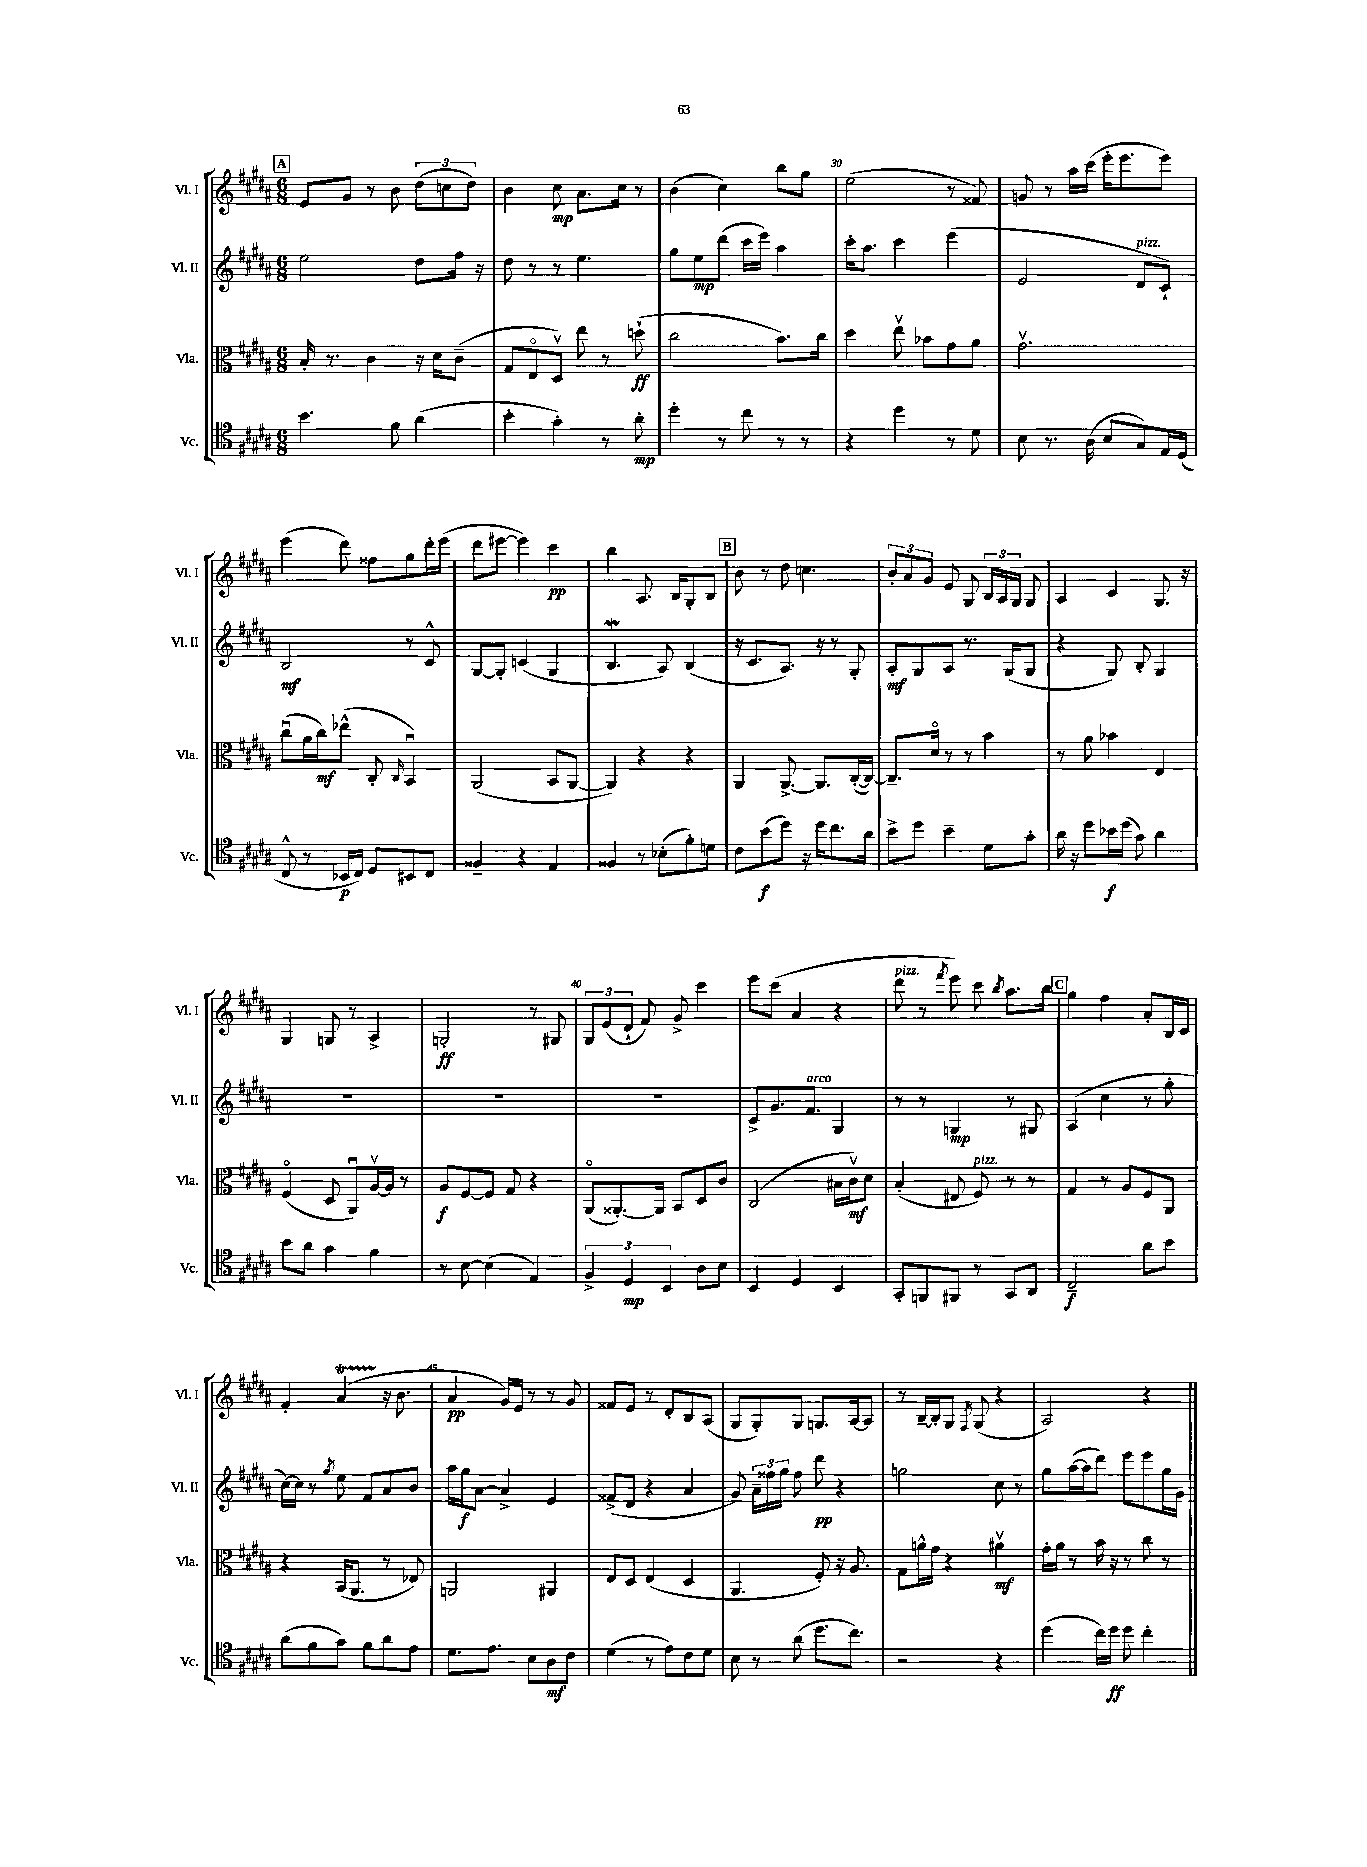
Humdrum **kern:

**kern	**kern	**kern	**kern
*staff4	*staff3	*staff2	*staff1
*clefC4	*clefC3	*clefG2	*clefG2
*k[f#c#g#d#a#]	*k[f#c#g#d#a#]	*k[f#c#g#d#a#]	*k[f#c#g#d#a#]
*M6/8	*M6/8	*M6/8	*M6/8
4.b	16B'	2ee	8e
.	8.r	.	.
.	.	.	8g#
.	4c#	.	8r
8f#	.	.	8b
(4a#	16r	8dd#	(12dd#
.	16d#	.	.
.	.	.	12cc
.	(8c#~	16ff#	.
.	.	.	12dd#)
.	.	16r	.
=	=	=	=
4b'	8G#	8dd#	4b
.	8Eo	8r	.
4g#')	8D#v)	8r	8cc#
.	8ee	4.ee	8.a#
8r	8r	.	.
.	.	.	16cc#
8a#'	(8dd`	.	8r
=	=	=	=
4dd#'	2cc#	8gg#	(4b
.	.	8ee	.
8r	.	(8ddd#	4cc#)
8cc#	.	16ccc#	.
.	.	16eee)	.
8r	8.b)	4aa#	8bb
8r	.	.	8gg#
.	16cc#	.	.
=	=	=	=
4r	4dd#	16ccc#'	(2ee
.	.	8.aa#	.
4dd#	8eev	4ccc#	.
.	8b-	.	.
8r	8g#	(4eee	8r
8d#	8a#	.	8f##)
=	=	=	=
8B	2.g#v	2e	8g
8.r	.	.	8r
.	.	.	16aa#
(16A#	.	.	(16ccc#
8B	.	.	16eee'
.	.	.	8.eee
8G#)	.	8d#	.
16E	.	8c#`)	8eee)
(16D#	.	.	.
=	=	=	=
8C#^^	(8cc#u	2B	(4eee
8r	16a#	.	.
.	16cc#)	.	.
16BB-	(8ee-^^	.	8ddd#)
16C#)	.	.	.
8D#	8C#'	.	8ff##
.	16qqC#	.	.
8BB#	4BBu)	8r	8gg#
8C#	.	8c#^^	16ddd#'
.	.	.	(16eee
=	=	=	=
4F##~	(2AA#	[8G#	8ddd#
.	.	8G#']	[8eee#
4r	.	(4c	4eee#])
4E	8BB	4G#	4ccc#
.	[8AA#	.	.
=	=	=	=
4F##	4AA#])	4.B	4bb
8r	4r	.	8.A#
(8B-'	.	8A#)	.
.	.	.	16B
8f#')	4r	(4B	8G#'
8d	.	.	8B
=	=	=	=
8c#	4AA#	16r	8b
.	.	8.c#	.
(8b	.	.	8r
8dd#)	[8.AA#^	8.A#)	8dd#
16r	.	.	4.cc
16dd#	8.AA#]	16r	.
8.cc#	.	8r	.
.	([16C#'	8G#'	.
16a#	16C#_)	.	.
=	=	=	=
8b^	8.C#~]	8A#'	12b'
.	.	.	12a#
8dd#	.	8G#	.
.	.	.	12g#
.	16d#o	.	.
4b~	8r	8A#	8e
.	8r	8.r	8G#
8d#	4b	.	24B
.	.	.	24A#
.	.	(16G#	.
.	.	.	24G#
8g#'	.	8G#	8G#
=	=	=	=
16a#	8r	4r	4A#
16r	.	.	.
8dd#	8a#	.	.
16b-	4b-	8G#)	4c#
(16dd#	.	.	.
8g#)	.	8B'	.
4a#	4E	4G#	8.G#
.	.	.	16r
=	=	=	=
8b	(4F#o	2.r	4G#
8a#	.	.	.
4g#	8D#	.	8G
.	8AA#u)	.	8r
4f#	[16A#v	.	4A#^
.	16A#]	.	.
.	8r	.	.
=	=	=	=
8r	8A#	2.r	2G'
[8B	[8F#	.	.
(4B]	8F#]	.	.
.	8G#	.	.
4E)	4r	.	8r
.	.	.	8G#
=	=	=	=
6F#^	(8AA#o	2.r	12G#
.	.	.	(12e
.	[8.AA##')	.	.
6D#	.	.	12d#`
.	.	.	8f#)
.	16AA##]	.	.
6BB	.	.	.
.	8BB	.	8g#^
8A#	8D#	.	4ccc#
8B	8c#	.	.
=	=	=	=
4BB	(2C#	8c#^	8eee
.	.	8.g#	(8ccc#
4D#	.	.	4a#
.	.	8.f#	.
4BB	16B#	4G#	4r
.	16c#v)	.	.
.	8d#	.	.
=	=	=	=
8GG#'	(4B'	8r	8ddd#
8FF	.	8r	8r
.	.	.	8qfff#
8FF#	8E#	4G	8eee)
8r	8F#)	.	8ccc#
.	.	.	8qbb
8GG#	8r	8r	8.aa#
8AA#	8r	8G#	.
.	.	.	16bb
=	=	=	=
2C#~	4G#	(4A#	4gg#
.	8r	4cc#	4ff#
.	8A#	.	.
8a#	8F#	8r	8a#'
8b	8AA#	8gg#'	16B
.	.	.	16c#
=	=	=	=
(8a#	4r	[16cc#)	4f#'
.	.	16cc#]	.
8f#	.	8r	.
.	.	8qgg#	.
8g#)	(16BB	8ee	(4a#
.	8.AA#	.	.
8f#	.	8f#	.
8a#	8r	8a#	16r
.	.	.	8.b
8e	8E-)	8b	.
=	=	=	=
8.d#	2AA	16aa#	4a#
.	.	16gg#	.
.	.	[8a#	.
8.e	.	.	.
.	.	4a#^]	16g#)
.	.	.	16e
8B	.	.	8r
8A#	4AA#	4e	8r
8c#	.	.	8g#
=	=	=	=
(4d#	8E	(8f##^	8f##
.	8D#	8d#	8e
8r	(4E	4r	8r
8e)	.	.	8d#'
8c#	4D#	4a#	8B
8d#	.	.	(8A#
=	=	=	=
8B	4.AA#	8g#)	8G#
8r	.	24a#~	8G#')
.	.	24ff##	.
.	.	24gg#	.
(8a#	.	8ff##	8G#
8.dd#	8F#')	8ddd#	8.G
.	16r	4r	.
8.cc#)	8.A#	.	[16A#
.	.	.	8A#]
=	=	=	=
2r	8G#	2gg	8r
.	16a^^	.	[16B~
.	16g#	.	16B']
.	4r	.	8G#
.	.	.	8qF#
.	.	.	(8G#
4r	4a#v	8cc#	4r
.	.	8r	.
=	=	=	=
(4dd#	16g#'	8gg#	2A#)
.	16a#	.	.
.	8r	([16aa#	.
.	.	16aa#]	.
16cc#)	16b	8ddd#)	.
16dd#	16r	.	.
8dd#	8r	8eee	.
4cc#'	8cc#	8eee	4r
.	8r	16gg#	.
.	.	16g#	.
==	==	==	==
*-	*-	*-	*-
